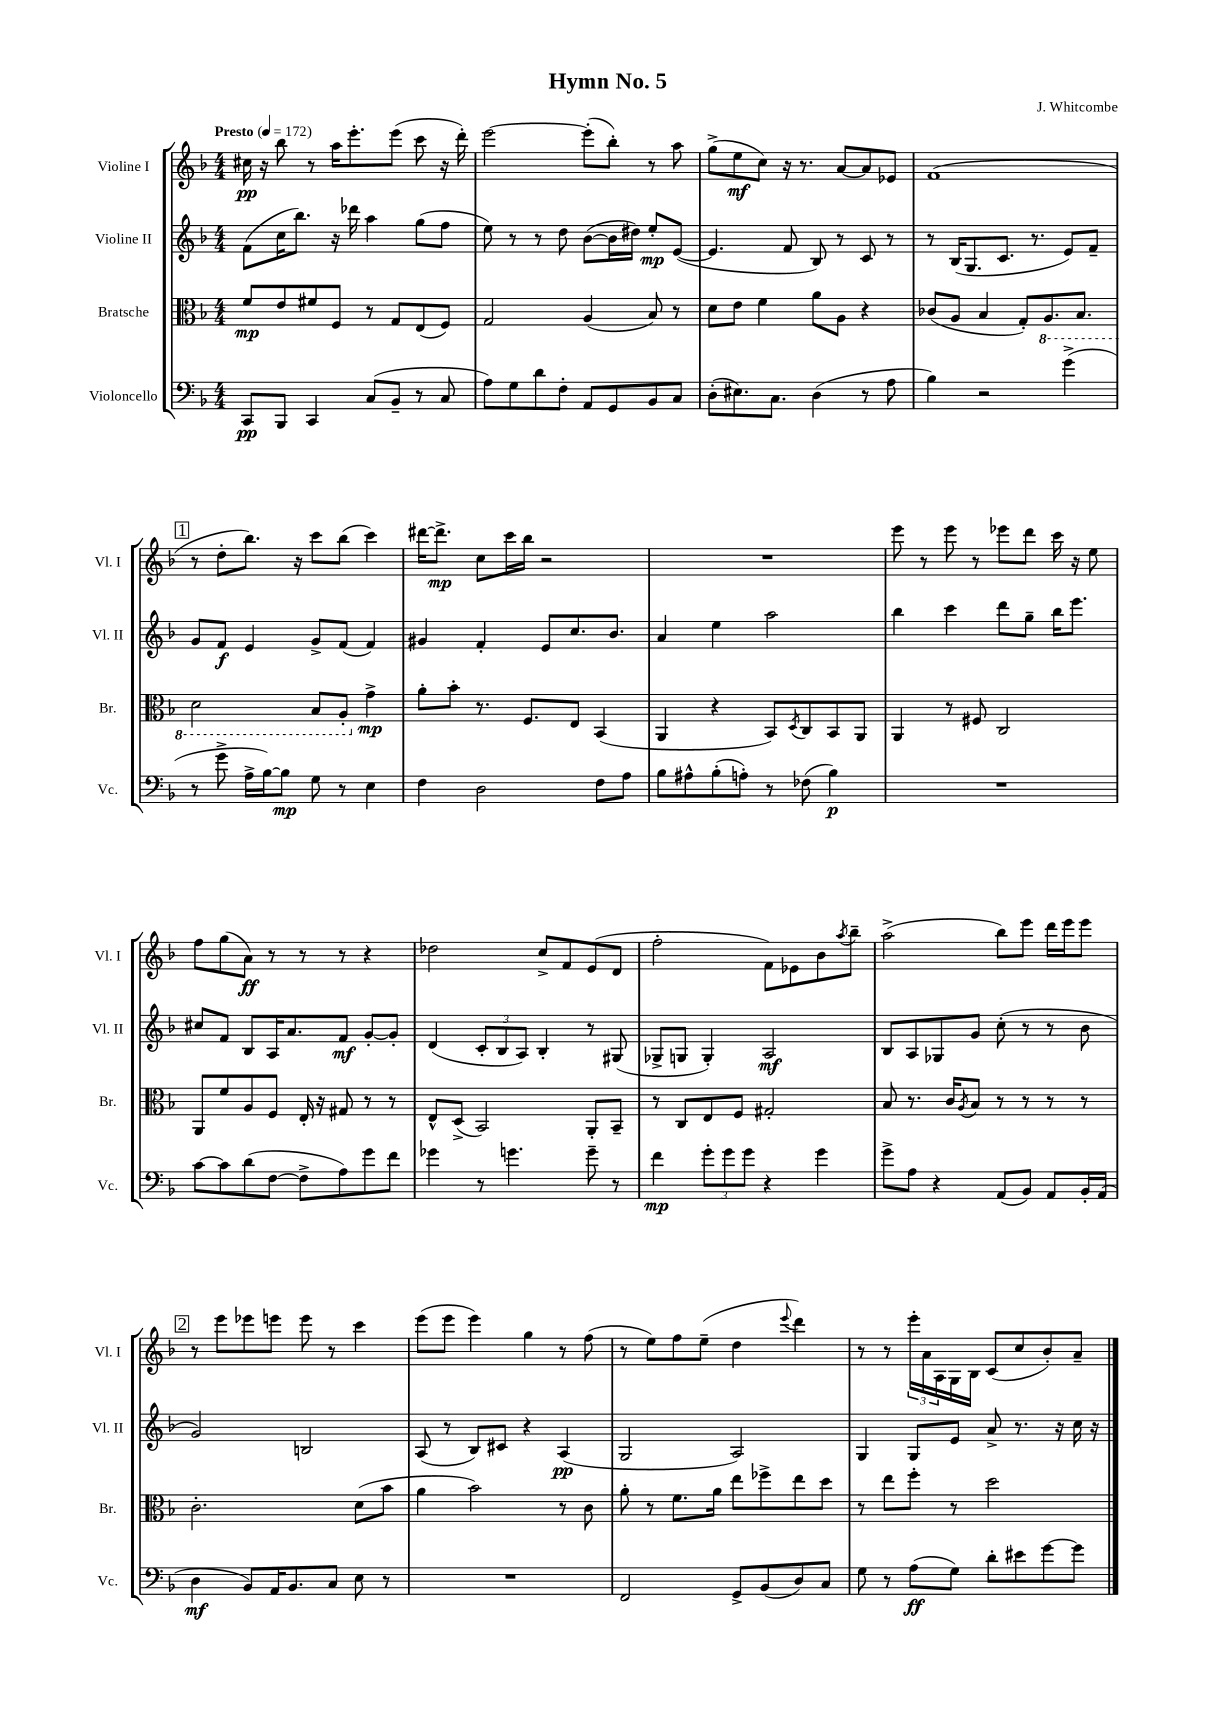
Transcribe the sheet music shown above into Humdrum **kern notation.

**kern	**kern	**kern	**kern
*staff4	*staff3	*staff2	*staff1
*clefF4	*clefC3	*clefG2	*clefG2
*k[b-]	*k[b-]	*k[b-]	*k[b-]
*M4/4	*M4/4	*M4/4	*M4/4
*MM172	*MM172	*MM172	*MM172
8CC/L	8f/L	(8f\L	16cc#\
.	.	.	16r
8BBB-/J	8e/	16cc\K	8bb-\
.	.	8.bb-\J)	.
4CC/	8f#/	.	8r
.	8F/J	16r	16aa\LK
.	.	16ddd-\	8.eee'\
(8C/L	8r	4aa\	.
8BB-~/J	8G/L	.	(8eee\J
8r	(8E/	(8gg\L	8ccc\
8C/	8F/J)	8ff\J	16r
.	.	.	16ddd'\)
=	=	=	=
8A\L)	2G/	8ee\)	[2eee\
8G\	.	8r	.
8d\	.	8r	.
8F'\J	.	8dd\	.
8AA/L	(4A/	([8b-\L	(8eee'\]L
8GG/	.	16b-\]L	8bb-'\J)
.	.	16dd#\JJ)	.
8BB-/	8B-/)	8ee'/L	8r
8C/J	8r	([8e/J	8aa\
=	=	=	=
(8D'\L	8d\L	4.e/]	(8gg^\L
8.E#\)	8e\J	.	8ee\
.	4f\	.	8cc\J)
8.C\J	.	.	.
.	.	8f/	16r
.	.	.	8.r
(4D\	8a\L	8B-/)	.
.	8A\J	8r	[8a/L
8r	4r	8c/	8a/]
8A\	.	8r	8e-/J
=	=	=	=
4B-\)	(8c-/L	8r	(1f
.	8A/J	(16B-/LK	.
.	.	8.G/	.
2r	4B-/	.	.
.	.	8.c/J	.
.	8G'/L)	.	.
.	.	8.r	.
.	8.AA/	.	.
(4g^\	.	8e/L)	.
.	8.BB-/J	.	.
.	.	8f~/J	.
=	=	=	=
8r	2D\	8g/L	8r
8g^\	.	8f/J	8dd'\L
16A^\LL	.	4e/	8.bb-\J)
[16B-\J)	.	.	.
8B-\]J	.	.	.
.	.	.	16r
8G\	8BB-/L	8g^/L	8ccc\L
8r	8AA'/J	(8f/J	(8bb-\J
4E\	4g^\	4f/)	4ccc\)
=	=	=	=
4F\	8a'\L	4g#/	[16ddd#\LK
.	.	.	8.ddd#^\]J
.	8b-'\J	.	.
2D\	8.r	4f'/	8cc\L
.	.	.	16ccc\L
.	8.F/L	.	16bb-\JJ
.	.	8e/L	2r
.	8E/J	8.cc/	.
8F\L	(4BB-/	.	.
.	.	8.b-/J	.
8A\J	.	.	.
=	=	=	=
8B-\L	4AA/	4a/	1r
8A#^^\	.	.	.
(8B-'\	4r	4ee\	.
8A'\J)	.	.	.
8r	8BB-/L)	2aa\	.
.	8qD/	.	.
(8F-\	8C/	.	.
4B-\)	8BB-/	.	.
.	8AA/J	.	.
=	=	=	=
1r	4AA/	4bb-\	8eee\
.	.	.	8r
.	8r	4ccc\	8eee\
.	8F#/	.	8r
.	2C/	8ddd\L	8eee-\L
.	.	8gg~\J	8ddd\J
.	.	16bb-\LK	16ccc\
.	.	8.eee\J	16r
.	.	.	8ee\
=	=	=	=
[8c\L	8AA/L	8cc#/L	8ff\L
8c\]	8f/	8f/J	(8gg\
(8d\	8A/	8B-/L	8a\J)
[8F\J	8F/J	16A/K	8r
.	.	8.a/	.
8F^\]L	16E'/	.	8r
.	16r	.	.
8A\)	8G#/	8f/J	8r
8g\	8r	[8g'/L	4r
8f\J	8r	8g'/]J	.
=	=	=	=
4g-\	8E^^/L	(4d/	2dd-\
.	(8D^/J	.	.
8r	2BB-/)	12c'/L	.
.	.	12B-/	.
4.g\	.	.	.
.	.	12A/J)	.
.	.	4B-'/	8cc^/L
.	.	.	8f/
8g~\	8AA'/L	8r	(8e/
8r	8BB-~/J	(8G#/	8d/J
=	=	=	=
4f\	8r	8G-^/L	2ff'\
.	8C/L	8G/J	.
12g'\L	8E/	4G'/)	.
12g\	.	.	.
.	8F/J	.	.
12g\J	.	.	.
4r	2G#'/	2A/	8f\L)
.	.	.	8e-\
4g\	.	.	8b-\
.	.	.	8qaa/
.	.	.	8bb-~\J
=	=	=	=
8g^\L	8B-/	8B-/L	(2aa^\
8A\J	8.r	8A/	.
4r	.	8G-/	.
.	16c/LK	.	.
.	8qA/	.	.
.	8B-/J	8g/J	.
(8AA/L	8r	(8cc'\	8bb-\L)
8BB-/J)	8r	8r	8eee\J
8AA/L	8r	8r	16ddd\LL
.	.	.	16eee\J
16BB-'/L	8r	8b-\	8eee\J
(16AA/JJ	.	.	.
=	=	=	=
4D\	2.c'\	2g/)	8r
.	.	.	8eee\L
8BB-/L)	.	.	8eee-\
16AA/K	.	.	8eee\J
8.BB-/	.	.	.
.	.	2B/	8eee\
8C/J	.	.	8r
8E\	(8d\L	.	4ccc\
8r	8b-\J	.	.
=	=	=	=
1r	4a\	(8A/	(8eee\L
.	.	8r	8eee\J
.	2b-\)	8B-/L)	4eee\)
.	.	8c#/J	.
.	.	4r	4gg\
.	8r	(4A/	8r
.	8c\	.	(8ff\
=	=	=	=
2FF/	8a'\	2G/	8r
.	8r	.	8ee\L)
.	8.f\L	.	8ff\
.	.	.	(8ee~\J
.	16a\Jk	.	.
8GG^/L	8ee\L	2A/)	4dd\
(8BB-/	8ff-^\	.	.
.	.	.	8qqeee/
8D/)	8ee\	.	4ddd\)
8C/J	8dd\J	.	.
=	=	=	=
8G\	8r	4G/	8r
8r	8ee\L	.	8r
(8A\L	8ff'\J	8G/L	24eee'\LL
.	.	.	24a\
.	.	.	24A\
8G\J)	8r	8e/J	16G\
.	.	.	16B-\JJ
8d'\L	2dd\	8a^/	(8c/L
8e#\	.	8.r	8cc/
[8g\	.	.	8b-'/)
.	.	16r	.
8g\]J	.	16cc\	8a~/J
.	.	16r	.
==	==	==	==
*-	*-	*-	*-
